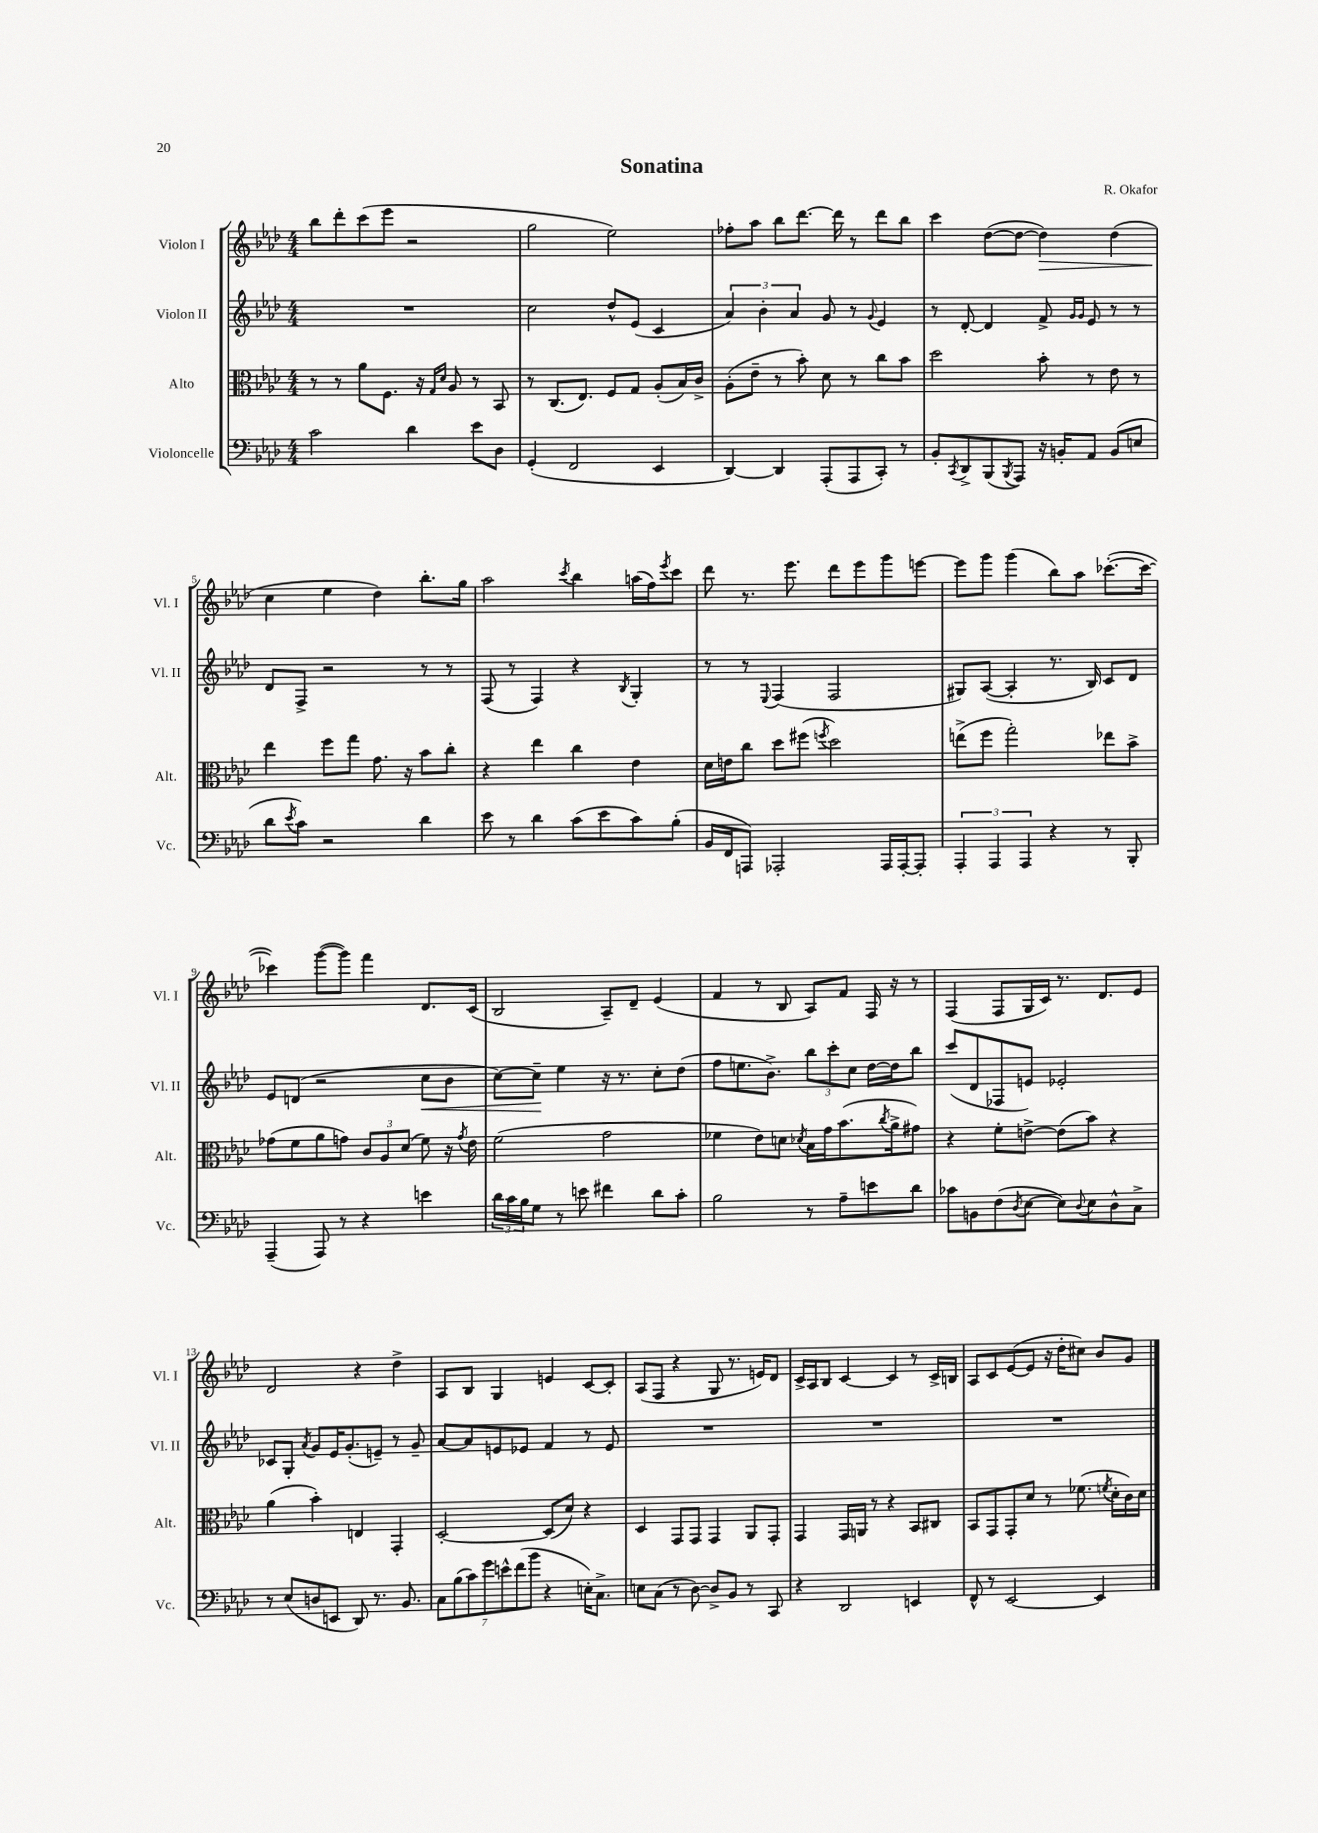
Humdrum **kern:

**kern	**kern	**kern	**kern
*staff4	*staff3	*staff2	*staff1
*clefF4	*clefC3	*clefG2	*clefG2
*k[b-e-a-d-]	*k[b-e-a-d-]	*k[b-e-a-d-]	*k[b-e-a-d-]
*M4/4	*M4/4	*M4/4	*M4/4
2c\	8r	1r	8bb-\L
.	8r	.	8ddd-'\
.	8a-\L	.	(8ccc\
.	8.F\J	.	8eee-\J
4d-\	.	.	2r
.	16r	.	.
.	16qqG/LL	.	.
.	16qqd-/JJ	.	.
.	8A-/	.	.
8e-\L	8r	.	.
8D-\J	8BB-/	.	.
=	=	=	=
(4GG'/	8r	2cc\	2gg\
.	(8.C/L	.	.
2FF/	.	.	.
.	8.E-/J)	.	.
.	8F/L	8dd-^^/L	2ee-\)
.	8G/J	(8e-/J	.
4EE-/	(8A-'/L	4c/	.
.	16B-/L)	.	.
.	16c^/JJ	.	.
=	=	=	=
[4DD-/)	(8A-'\L	6a-/)	8ff-'\L
.	8e-~\J	.	8aa-\J
.	.	6b-'\	.
4DD-/]	8r	.	8bb-\L
.	.	6a-/	.
.	8b-'\)	.	[8.ddd-\J
(8AAA-'/L	8d-\	8g/	.
.	.	.	16ddd-\]
8AAA-/	8r	8r	8r
.	.	8qqg/	.
8CC'/J)	8cc\L	4e-/	8ddd-\L
8r	8b-\J	.	8bb-\J
=	=	=	=
8BB-'/L	2dd-\	8r	4ccc\
8qCC/	.	.	.
8DD-^/	.	[8d-'/	.
(8BBB-/	.	4d-/]	([8dd-\L
8qBBB-/	.	.	.
8AAA-/J)	.	.	8dd-\_J
16r	8b-'\	8f^/	4dd-\])
16BB'/LK	.	.	.
.	.	16qqg/LL	.
.	.	16qqg/JJ	.
8AA-/J	8r	8e-/	.
(8BB/L	8e-\	8r	(4dd-\
8E/J	8r	8r	.
=	=	=	=
8d-\L	4ee-\	8d-/L	4cc\
8qe-/	.	.	.
8c\J)	.	8F^/J	.
2r	8ff\L	2r	4ee-\
.	8gg\J	.	.
.	8.g\	.	4dd-\)
.	16r	.	.
4d-\	8b-\L	8r	8.bb-'\L
.	8cc'\J	8r	.
.	.	.	16gg\Jk
=	=	=	=
8e-\	4r	(8F/	2aa-\
8r	.	8r	.
4d-\	4ee-\	4F/)	.
.	.	.	8qccc/
(8c\L	4cc\	4r	4bb-\
8e-\	.	.	.
.	.	8qB-/	.
8c\)	4e-\	4G'/	(16aa\LL
.	.	.	16ff\J)
.	.	.	8qeee-/
(8B-'\J	.	.	8ccc\J
=	=	=	=
16BB-/LL	16d-\LL	8r	8ddd-\
16FF/J	16e\J	.	.
8AAA/J)	8cc\J	8r	8.r
.	.	8qqE-/	.
2AAA-'/	8dd-\L	(4F/	.
.	.	.	8.eee-\
.	(8ff#\J	.	.
.	8qff/	.	.
.	2dd-\)	2F/	8ddd-\L
.	.	.	8eee-\
16AAA-/LL	.	.	8ggg\
[16AAA-'/J	.	.	.
8AAA-'/]J	.	.	[8eee\J
=	=	=	=
6AAA-'/	(8ee^\L	8G#/L)	8eee\]L
.	8ff\J	([8A-/J	8ggg\J
6AAA-/	.	.	.
.	2gg'\)	4A-'/]	(4ggg\
6AAA-/	.	.	.
4r	.	8.r	8bb-\L)
.	.	.	8aa-\J
.	.	16B-/)	.
8r	8ee-\L	8c/L	([8.ccc-'\L
8BBB-'/	8b-^\J	8d-/J	.
.	.	.	16ccc-\_Jk
=	=	=	=
(4AAA-~/	(8g-\L	8e-/L	4ccc-\])
.	8f\	(8d/J	.
8AAA-/)	8a-\	2r	([8ggg\L
8r	8g\J)	.	8ggg\]J)
4r	12c/L	.	4fff\
.	12A-/	.	.
.	(12d-/J	.	.
4e\	8f\)	8cc\L	8.d-/L
.	16r	8b-\J	.
.	8qg/	.	.
.	16e-\	.	(16c/Jk
=	=	=	=
24d-\LL	(2f\	[8cc\L)	2B-/
24c\	.	.	.
24B-\J	.	.	.
8G\J	.	8cc~\]J	.
8r	.	4ee-\	.
8e\	.	.	.
4f#\	2g\	16r	8A-~/L)
.	.	8.r	.
.	.	.	8d-~/J
8d-\L	.	8cc'\L	(4e-/
8c'\J	.	(8dd-\J	.
=	=	=	=
2B-\	4f-\	8ff\L	4f/
.	.	8.ee\	.
.	8e-\L)	.	8r
.	.	8.b-^\J)	.
.	8d\J	.	8B-/
.	8qd-/	.	.
8r	16B-\LL	12bb-\L	8A-/L)
.	16g\J	.	.
.	.	12ccc'\	.
8A-~\L	(8.b-\	.	8f/J
.	.	12cc\J	.
8e\	.	[16dd-\LL	16F/
.	8qcc/	.	.
.	16a-^\k	16dd-\]J	16r
8d-\J	8g#\J)	8bb-\J	8r
=	=	=	=
8c-\L	4r	(8ccc/L	(4F/
8BB\	.	8d-/	.
(8F\	8f'\L	8F-/	8F/L
8qD-/	.	.	.
[8E-\J	[8e^\J	8e/J)	16G/L
.	.	.	16c/JJ)
8E-\]L)	(8e\]L	2e-'/	8.r
8qqD-/	.	.	.
8E-\	8b-\J)	.	.
.	.	.	8.d-/L
8D-^^\	4r	.	.
8C^\J	.	.	8e-/J
=	=	=	=
8r	(4a-\	8c-/L	2d-/
(8E-/L	.	8G'/J	.
.	.	8qa-/	.
8D/	4b-'\)	8g/L	.
8EE/J	.	16e-/K	.
.	.	(8.g'/	.
8DD-/)	4E/	.	4r
8.r	.	8e~/J)	.
.	4GG'/	8r	4dd-^\
8.BB-/	.	.	.
.	.	8g~/	.
=	=	=	=
14C\L	[2D-'/	[8a-/L	8A-/L
(14B-\	.	.	.
.	.	8a-/]	8B-/J
14c\)	.	.	.
14g\	.	.	.
.	.	8e/	4G/
14e^^\	.	.	.
(14f\	.	.	.
.	.	8e-/J	.
14b-\J	.	.	.
4r	(8D-/]L	4f/	4e/
.	8d-/J)	.	.
16E'\LK)	4r	8r	[8c/L
8.C^\J	.	.	.
.	.	8e-/	8c'/]J
=	=	=	=
8E\L	4D-/	1r	(8A-/L
(8C\J	.	.	8F/J
8r	8GG/L	.	4r
[8D-\)	8GG/J	.	.
8D-^/]L	4GG/	.	8G/
8BB-/J	.	.	8.r
8r	8AA-/L	.	.
.	.	.	16e/LK)
8CC/	8GG'/J	.	8d-/J
=	=	=	=
4r	4GG/	1r	16c^/LL
.	.	.	16A-/J
.	.	.	8B-/J
2DD-/	16GG/LL	.	[4c/
.	16AA/JJ	.	.
.	8r	.	.
.	4r	.	4c/]
4EE/	8BB-/L	.	8r
.	8C#/J	.	16c^/LL
.	.	.	16B/JJ
=	=	=	=
8FF^^/	8BB-/L	1r	8A-/L
8r	8GG/	.	8c/
[2EE-/	8GG'/	.	([8e-/
.	8d-/J	.	8e-/]J
.	8r	.	16r
.	.	.	16dd-'\LK
.	(8.f-\	.	8cc#\J)
4EE-/]	.	.	8b-/L
.	8qf/	.	.
.	16d-'\LL	.	.
.	16c\)	.	8g/J
.	16d-\JJ	.	.
==	==	==	==
*-	*-	*-	*-
